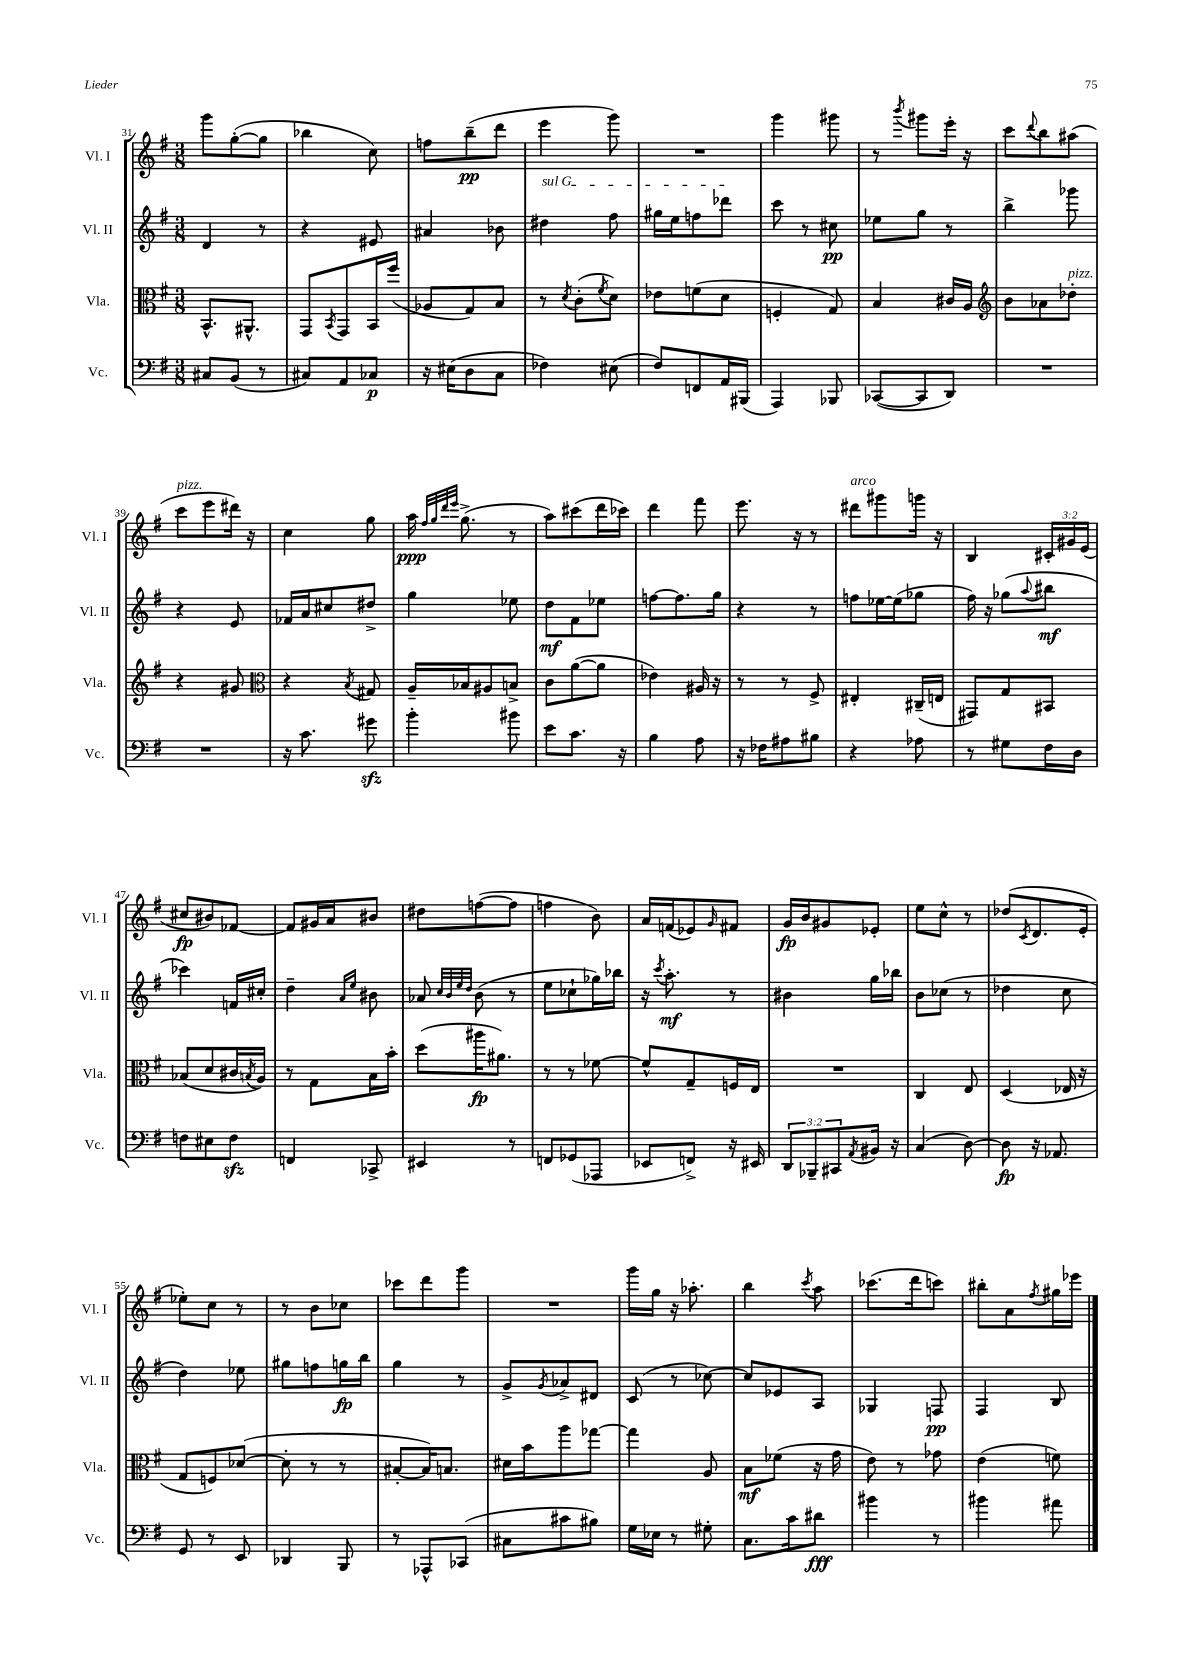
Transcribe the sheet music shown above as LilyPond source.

<<
\new StaffGroup <<
\new Staff = "s0" \with { instrumentName = "Vl. I" shortInstrumentName = "Vl. I" } {
    \clef treble \key g \major \numericTimeSignature \time 3/8 \override Staff.TupletNumber.text = #tuplet-number::calc-fraction-text
    g'''8 g''8~-.( g''8 |
    bes''4 c''8) |
    f''8 b''8--\pp( d'''8 |
    e'''4 g'''8) |
    R4. |
    g'''4 gis'''8 |
    r8 \acciaccatura { b'''8 } gis'''8 e'''16-. r16 |
    c'''8 \appoggiatura { d'''8 } b''8 ais''8( |
    c'''8^\markup { \italic "pizz." } e'''8 dis'''16) r16 |
    c''4 g''8 |
    a''16\ppp \grace { fis''32 g''32 d'''32 e'''32 } g''8.->( r8 |
    a''8) cis'''8( d'''16 ces'''16) |
    d'''4 fis'''8 |
    e'''8. r16 r8 |
    dis'''8^\markup { \italic "arco" } gis'''8 g'''16 r16 |
    b4 \tuplet 3/2 { cis'16-. gis'16 e'16( } |
    cis''8\fp bis'8) fes'8~ |
    fes'8 gis'16 a'16 bis'8 |
    dis''8 f''8~( f''8 |
    f''4 b'8) |
    a'16 f'16( ees'8) \grace { g'16 } fis'8 |
    g'16\fp b'16 gis'8 ees'8-. |
    e''8 c''8-^ r8 |
    des''8( \acciaccatura { c'8 } d'8. e'16-. |
    ees''8-.) c''8 r8 |
    r8 b'8 ces''8 |
    ces'''8 d'''8 g'''8 |
    R4. |
    g'''16 g''16 r16 aes''8.-. |
    b''4 \acciaccatura { c'''8 } a''8 |
    ces'''8.( d'''16 c'''8) |
    bis''8-. a'8 \acciaccatura { fis''8 } gis''16 ees'''16 \bar "|." |
}
\new Staff = "s1" \with { instrumentName = "Vl. II" shortInstrumentName = "Vl. II" } {
    \clef treble \key g \major \numericTimeSignature \time 3/8
    d'4 r8 |
    r4 eis'8 |
    ais'4 bes'8 |
    \once \override TextSpanner.bound-details.left.text = \markup { \italic "sul G" } dis''4\startTextSpan fis''8 |
    gis''16 e''16 f''8 des'''8\stopTextSpan |
    c'''8 r8 cis''8\pp |
    ees''8 g''8 r8 |
    b''4-> ges'''8 |
    r4 e'8 |
    fes'16 a'16 cis''8 dis''8-> |
    g''4 ees''8 |
    d''8\mf fis'8 ees''8 |
    f''8~ f''8. g''16 |
    r4 r8 |
    f''8 ees''16~ ees''16( ges''8 |
    fis''16) r16 ges''8( \appoggiatura { a''8 } bis''8\mf |
    ces'''4) f'16 cis''16-. |
    d''4-- \grace { a'16 e''16 } bis'8 |
    aes'8 \grace { c''32 b'32 e''32 d''32 } b'8( r8 |
    e''8 ces''8-! ges''16) bes''16 |
    r16 \acciaccatura { c'''8 } a''8.-.\mf r8 |
    bis'4 g''16 bes''16 |
    b'8 ces''8( r8 |
    des''4 c''8 |
    d''4) ees''8 |
    gis''8 f''8 g''16\fp b''16 |
    g''4 r8 |
    g'8-> \acciaccatura { g'8 } aes'8-> dis'8 |
    c'8( r8 ces''8~) |
    ces''8 ees'8 a8 |
    ges4 f8\pp |
    fis4 b8 \bar "|." |
}
\new Staff = "s2" \with { instrumentName = "Vla." shortInstrumentName = "Vla." } {
    \clef alto \key g \major \numericTimeSignature \time 3/8
    b,8.-^ ais,8.-^ |
    g,8 \acciaccatura { b,8 } g,8 b,16 fis''16( |
    aes8 g8) b8 |
    r8 \acciaccatura { d'8 } c'8-.( \acciaccatura { fis'8 } d'8) |
    ees'8 f'8( d'8 |
    f4-. g8) |
    b4 cis'16 a16 |
    \clef treble b'8 aes'8 des''8-.^\markup { \italic "pizz." } |
    r4 gis'8 |
    \clef alto r4 \acciaccatura { b8 } gis8 |
    a16-- bes16 ais8 b8-> |
    c'8 a'8~( a'8 |
    ees'4) ais16 r16 |
    r8 r8 fis8-> |
    eis4-. cis16--( e16 |
    gis,8) g8 bis,8 |
    bes8( d'8 cis'16 \acciaccatura { b8 } a16) |
    r8 g8 b16 b'16-. |
    d''8( ais''16\fp ais'8.) |
    r8 r8 fes'8~ |
    fes'8-^ g8-- f16 e16 |
    R4. |
    c4 e8 |
    d4( ees16 r16 |
    g8 f8) des'8~( |
    des'8-. r8 r8 |
    bis8~-. bis16) b8. |
    dis'16 b'16 a''8 ges''8~ |
    ges''4 a8 |
    b8\mf fes'8( r16 g'16 |
    e'8) r8 ges'8 |
    e'4( f'8) \bar "|." |
}
\new Staff = "s3" \with { instrumentName = "Vc." shortInstrumentName = "Vc." } {
    \clef bass \key g \major \numericTimeSignature \time 3/8 \override Staff.TupletNumber.text = #tuplet-number::calc-fraction-text
    cis8 b,8( r8 |
    cis8) a,8 ces8\p |
    r16 eis16( d8 c8 |
    fes4) eis8( |
    fis8) f,8 a,16 bis,,16( |
    a,,4) bes,,8 |
    ces,8~( ces,8 d,8) |
    R4. |
    R4. |
    r16 c'8. gis'8\sfz |
    b'4-. bis'8 |
    e'8 c'8. r16 |
    b4 a8 |
    r16 fes16 ais8 bis8 |
    r4 aes8 |
    r8 gis8 fis16 d16 |
    f8 eis8 f8\sfz |
    f,4 ces,8-> |
    eis,4 r8 |
    f,8 ges,8( aes,,8 |
    ees,8 f,8->) r16 eis,16 |
    \tuplet 3/2 { d,8 bes,,8-- cis,8 } \acciaccatura { a,8 } bis,16 r16 |
    c4( d8~) |
    d8\fp r16 aes,8. |
    g,8 r8 e,8 |
    des,4 b,,8 |
    r8 aes,,8-^ ces,8( |
    cis8 cis'8 bis8) |
    g16 ees16 r8 gis8-. |
    c8. c'16 dis'8\fff |
    bis'4 r8 |
    bis'4 ais'8 \bar "|." |
}
>>
>>
\layout { \context { \Score currentBarNumber = #31 } }
